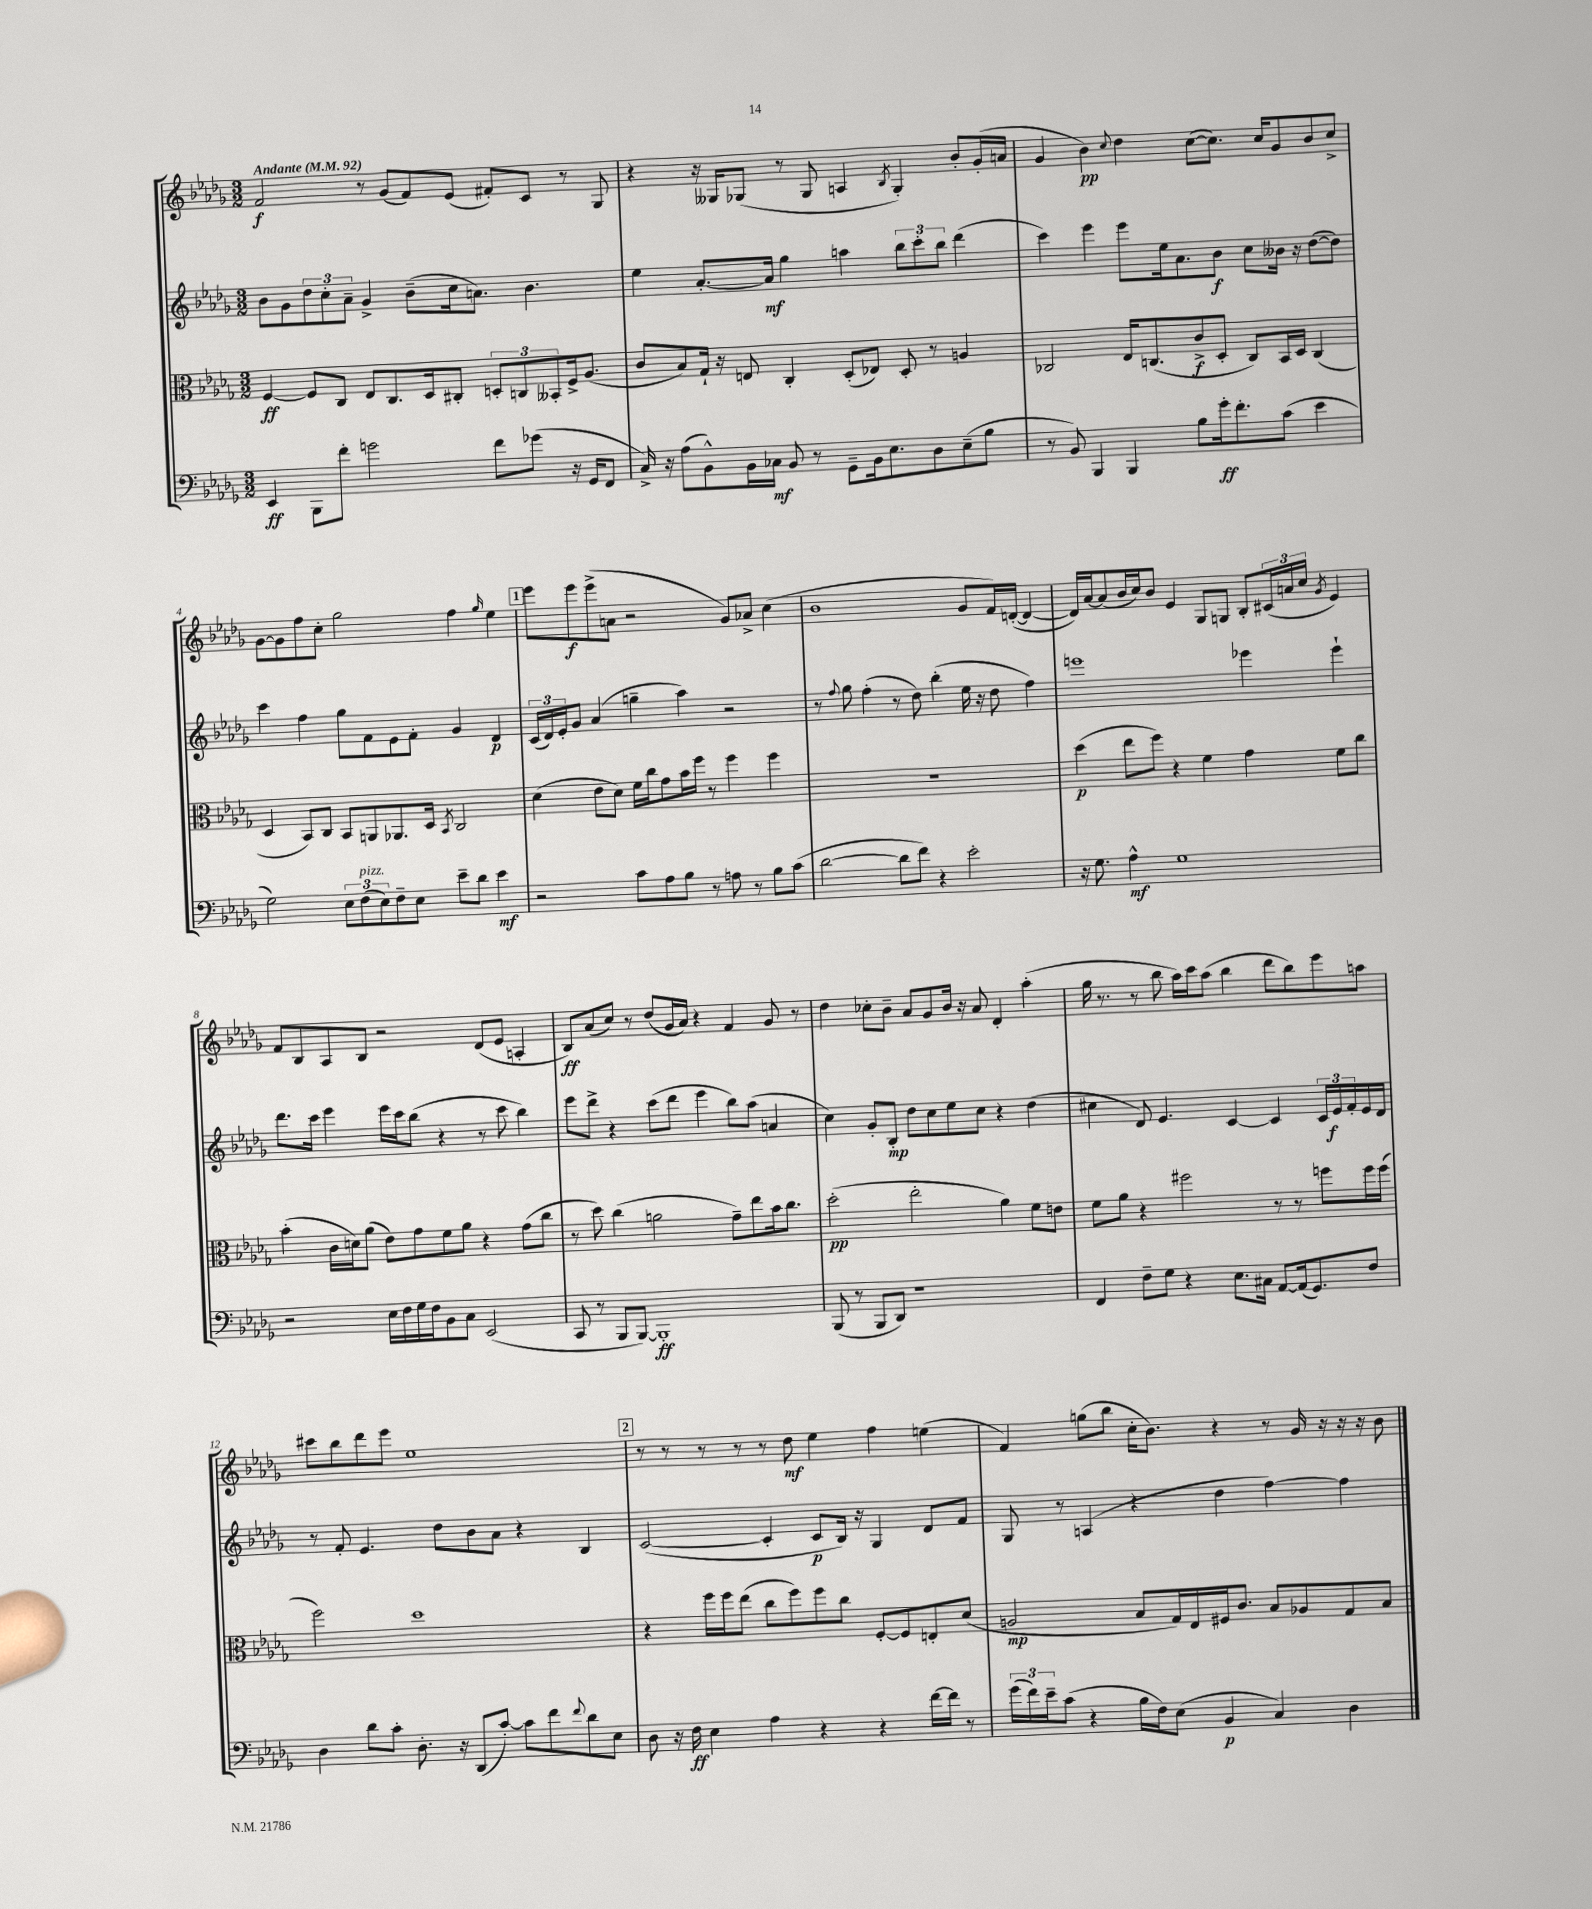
<<
\new StaffGroup <<
\new Staff = "s0" {
    \clef treble \key des \major \numericTimeSignature \time 3/2 \tempo "Andante" 4 = 92
    f'2\f r8 ges'8( f'8) ees'8( fis'8-.) c'8 r8 ges8 |
    r4 r16 geses16 ges8( r8 ges8 a4 \acciaccatura { bes8 } ges4-.) bes'8-. ges'16-.( a'16 |
    ges'4 bes'4\pp) \appoggiatura { c''8 } des''4 c''8~( c''8.) c''16 ges'8 bes'8 c''8-> |
    ges'8~ ges'8 f''8 c''8-. ges''2 f''4 \grace { ges''16 } ees''4 |
    \mark \markup { \box "1" } ees'''8 ees'''8\f ees'''8->( a'8 r2 ges'8) aes'8-> c''4( |
    bes'1 ges'8 f'16) d'16~-.( d'4~ |
    d'16) aes'16~ aes'8( bes'16 c''16) bes'8 ees'4 ges8 g8 bes8-. \tuplet 3/2 { cis'16( a'16 c''16 } \acciaccatura { ges'8 } ees'4) |
    f'8 bes8 aes8 bes8 r2 des'8( ees'8 a4-. |
    bes8\ff) aes'8( c''8) r8 des''8( ges'16 aes'16) r4 f'4 ges'8 r8 |
    des''4 ces''8-. bes'8-- aes'8 ges'8 bes'16 r16 aes'8 des'4-. aes''4-.( |
    ges''16 r8. r8 bes''8 aes''16) c'''16 aes''8( bes''4 des'''8 bes''8) ees'''8 a''8 |
    cis'''8 bes''8 des'''8 ees'''8 ees''1 |
    \mark \markup { \box "2" } r8 r8 r8 r8 r8 des''8\mf ees''4 f''4 e''4( |
    f'4) g''8( bes''8 c''16-. bes'8.) r4 r8 ges'16 r16 r16 r16 bes'8 \bar "|." |
}
\new Staff = "s1" {
    \clef treble \key des \major \numericTimeSignature \time 3/2
    bes'8 ges'8 \tuplet 3/2 { des''8 c''8-. aes'8-- } ges'4-> bes'8--( c''16 a'8.) bes'4. |
    ees''4 aes'8.~-. aes'16\mf ges''4 a''4 \tuplet 3/2 { bes''8 c'''8-. bes''8 } des'''4( |
    c'''4) ees'''4 ees'''8 ees''16 aes'8. bes'8\f c''8 beses'16 r16 des''8~( des''8) |
    c'''4 f''4 ges''8 f'8 ees'8 f'8-. ges'4 des'4\p |
    \mark \markup { \box "1" } \tuplet 3/2 { c'16( des'16) ees'16-. } ges'8 aes'4( g''4-- aes''4) r2 |
    r8 \appoggiatura { f''8 } ges''8 f''4-.( r8 des''8) bes''4-.( ees''16 r16 des''8 f''4) |
    e'''1 ees'''4 ees'''4-! |
    des'''8. c'''16 ees'''4 ees'''16 c'''16 bes''8( r4 r8 c'''8 bes''4) |
    ees'''8 des'''8-> r4 c'''8( des'''8 ees'''4 bes''8) aes''8( a'4 |
    c''4) ges'8-. bes8-.\mp des''8 c''8 ees''8 c''8 r4 des''4( |
    cis''4 des'8) ees'4. c'4~ c'4 \tuplet 3/2 { c'16 ees'16\f f'16-. } ees'16 des'16 |
    r8 f'8-. ees'4. des''8 bes'8 aes'8 r4 bes4 |
    \mark \markup { \box "2" } c'2~( c'4-. c'8\p bes16) r16 ges4 des'8 f'8 |
    ges8 r8 a4( r4 des''4 f''4~) f''4 \bar "|." |
}
\new Staff = "s2" {
    \clef alto \key des \major \numericTimeSignature \time 3/2
    f4~\ff f8 c8 ees8 c8. des16 cis8-. \tuplet 3/2 { d8-. c8 beses,8-. } f16-> aes8.( |
    c'8 bes8) ges16-! r16 e8 c4-. des8-.( ees8) des8-. r8 a4 |
    ces2 ees16 c8.( c'8->\f des8-. c8) bes,16 des16 c4( |
    des4 bes,8) c8 bes,8 a,8 aes,8. des16 \acciaccatura { bes,8 } c2 |
    \mark \markup { \box "1" } des'4( ees'8 des'8) f'16 c''16 ges'8 bes'16 f''16 r8 f''4 f''4 |
    R1. |
    des''4\p( ees''8 f''8) r4 f'4 ges'4 f'8 c''8 |
    bes'4-.( c'16 d'16) aes'8( ees'8) ges'8 f'8 aes'8 r4 ges'8( c''8 |
    r8 des''8) c''4( a'2 ges'8--) ees''8 bes'16 c''8. |
    des''2-.\pp( ees''2-. aes'4) f'8 e'8 |
    f'8 aes'8 r4 fis''2 r8 r8 f''8 f''16 f''16( |
    f''2) des''1 |
    \mark \markup { \box "2" } r4 f''16 f''16 ees''8( c''8 f''8) f''8 c''8 f8~-. f8 e8-. des'8( |
    a2\mp bes8 ges16) ees16 fis16 c'8. bes8 aes8 ges8 bes8 \bar "|." |
}
\new Staff = "s3" {
    \clef bass \key des \major \numericTimeSignature \time 3/2
    ees,4\ff bes,,8 f'8-. g'2 f'8 ges'8( r16 ges,16 f,8 |
    c16->) r16 aes8( bes,8-^) bes,16 ces16\mf bes,8 r8 ges,8-- bes,16 ees8. des8 ees8--( bes8 |
    r8 bes,8) bes,,4 bes,,4 bes8 ges'16-.\ff f'8.-. c'8( ees'4 |
    ges2) \tuplet 3/2 { ees8 f8^\markup { \italic "pizz." }( ees8) } f8-- ees8 ees'8-- des'8 ees'4\mf |
    \mark \markup { \box "1" } r2 c'8 aes8 bes8 r8 a8 r8 bes8 c'8( |
    des'2~ des'8 f'8) r4 ees'2-. |
    r16 ges8. aes4-^\mf ges1 |
    r2 ees16 f16 ges16 f16 bes,8 c8 ees,2( |
    c,8 r8 bes,,8 bes,,8~) bes,,1-.\ff |
    bes,,8( r8 bes,,8 des,8) r1 |
    f,4 f8-- ges8 r4 ees8. cis16 aes,8~ aes,16( ges,8.) f8 |
    des4 des'8 c'8-. des8.-. r16 des,8( c'8~-.) c'8 f'8 \appoggiatura { f'8 } des'8 ees8 |
    \mark \markup { \box "2" } des8 r16 f16\ff ees4 aes4 r4 r4 f'16~ f'16 r8 |
    \tuplet 3/2 { ges'16( f'16) ees'16-- } c'8( r4 bes16 f16) ees8( bes,4\p c4) des4 \bar "|." |
}
>>
>>
